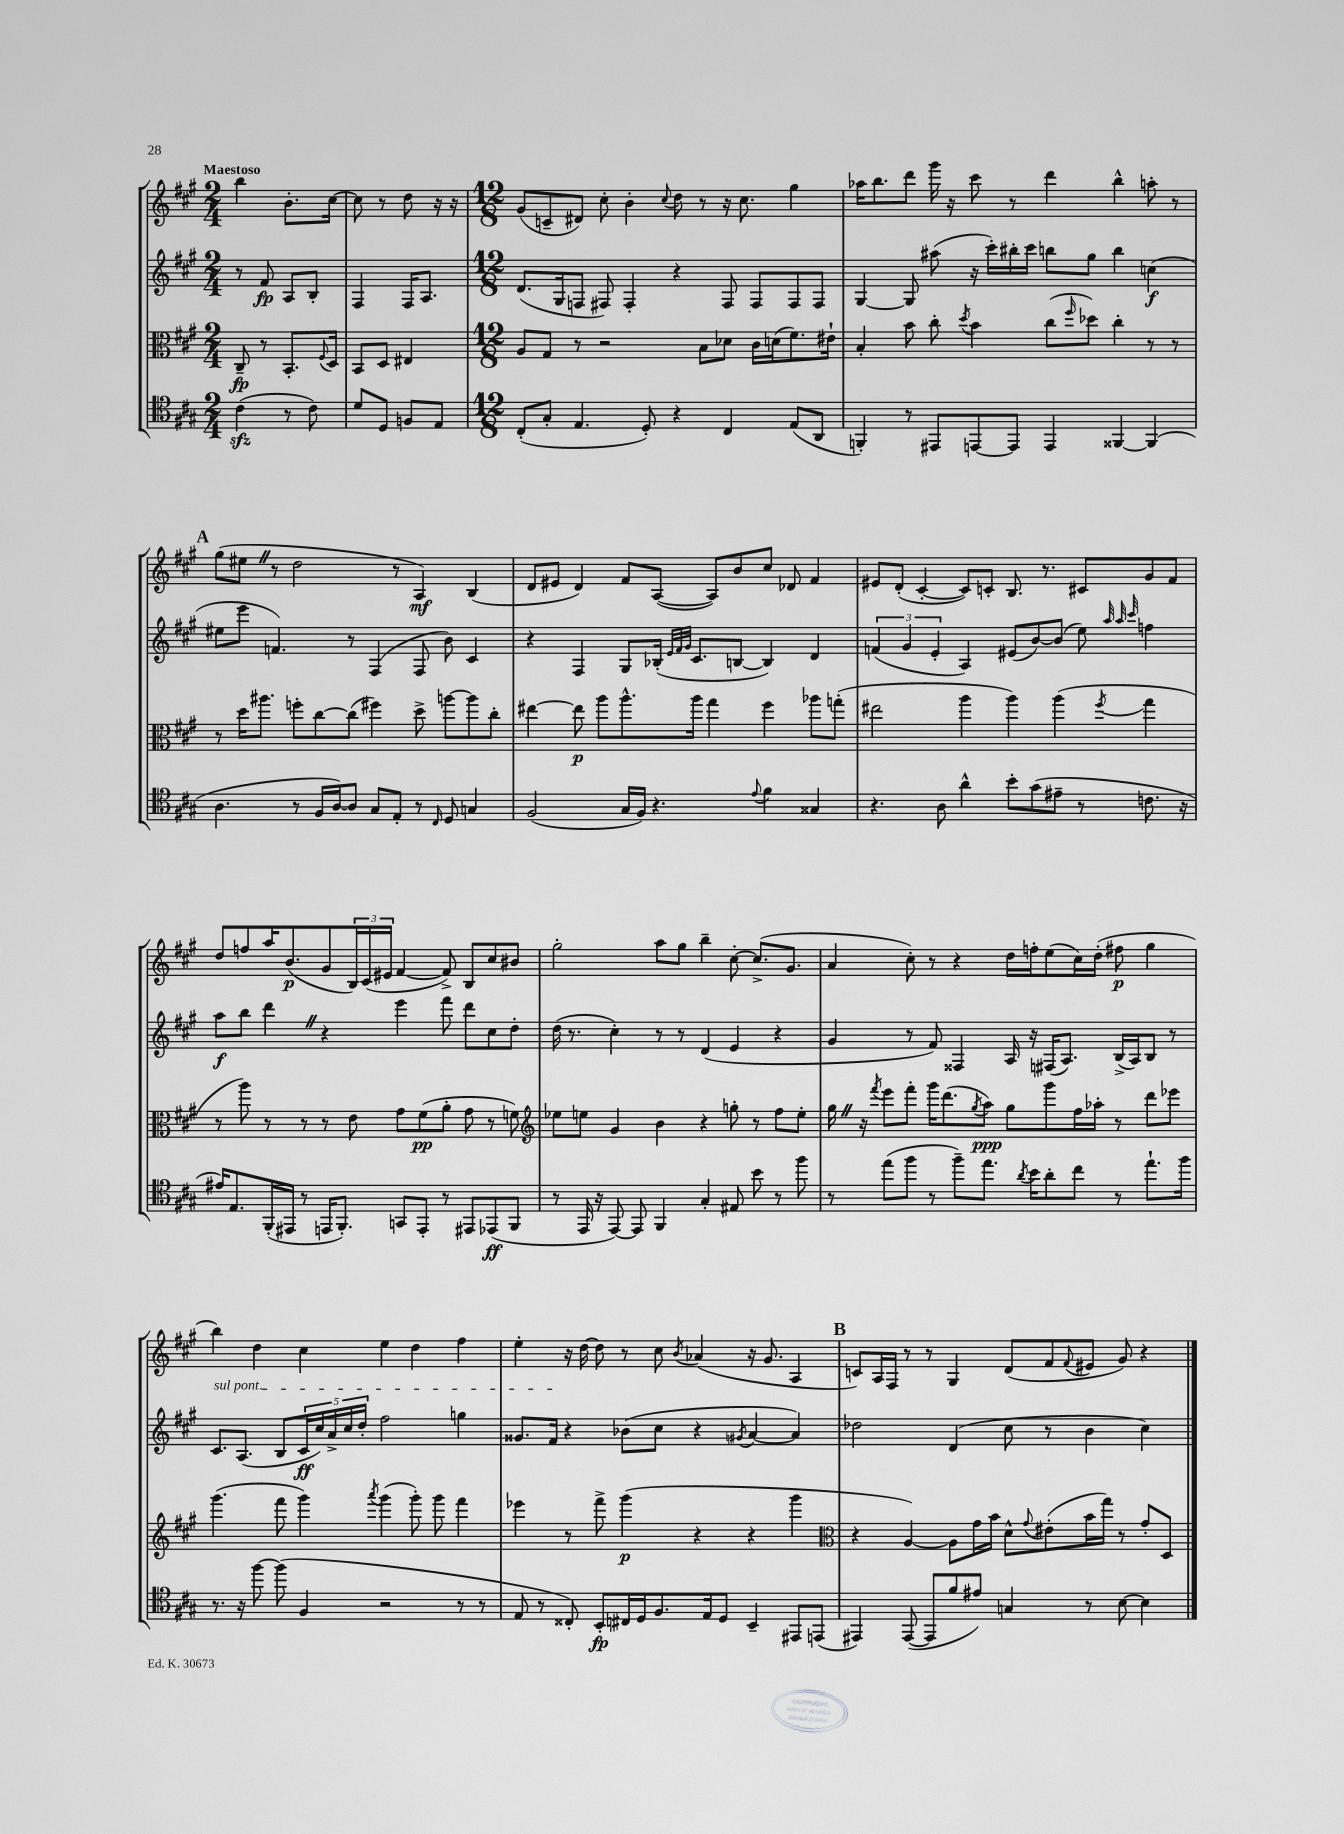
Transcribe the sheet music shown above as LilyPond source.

<<
\new StaffGroup <<
\new Staff = "s0" {
    \clef treble \key a \major \numericTimeSignature \time 2/4 \tempo "Maestoso"
    b''4 b'8.-. cis''16~ |
    cis''8 r8 d''8 r16 r16 |
    \numericTimeSignature \time 12/8 gis'8( c'8-- dis'8) cis''8-. b'4-. \appoggiatura { cis''8 } d''8 r8 r16 cis''8. gis''4 |
    aes''16 b''8. d'''8 gis'''16 r16 cis'''8 r8 d'''4 b''4-^ a''8-. r8 |
    \mark \markup { \bold "A" } gis''8( eis''8 \once \override BreathingSign.text = \markup { \musicglyph "scripts.caesura.straight" } \breathe r8 d''2 r8 a4\mf) b4( |
    d'8 eis'8 d'4) fis'8 a8~( a8) b'8 cis''8 des'8 fis'4 |
    eis'8 d'8-.( cis'4~-. cis'8) c'8-. b8. r8. cis'8 gis'8 fis'8 |
    d''8 f''8 a''16 b'8.\p( gis'8 \tuplet 3/2 { b16) cis'16( eis'16 } fis'4~ fis'8->) b8 cis''8 bis'8 |
    gis''2-. a''8 gis''8 b''4-- cis''8~-. cis''8.->( gis'8. |
    a'4 cis''8-.) r8 r4 d''16 f''16-. e''8( cis''16) d''16-.( fis''8\p gis''4 |
    b''4) d''4 cis''4 e''4 d''4 fis''4 |
    e''4-. r16 d''16~ d''8 r8 cis''8 \acciaccatura { b'8 } aes'4( r16 gis'8. a4 |
    \mark \markup { \bold "B" } c'8) a16 fis16 r8 r8 gis4 d'8( fis'8 \appoggiatura { fis'8 } eis'8 gis'8) r4 \bar "|." |
}
\new Staff = "s1" {
    \clef treble \key a \major \numericTimeSignature \time 2/4
    r8 fis'8\fp a8 b8-. |
    fis4 fis16 a8. |
    \numericTimeSignature \time 12/8 d'8.( gis16 f8 fis8) fis4-. r4 fis8 fis8 fis8 fis8 |
    gis4~ gis8 ais''8( r16 cis'''16-.) bis''16-. cis'''16 b''8 gis''8 b''4 c''4\f( |
    \mark \markup { \bold "A" } eis''8 e'''8 f'4.) r8 fis4( fis8 b'8) cis'4 |
    r4 fis4 gis8 bes16-.( \grace { e'32 fis'32 gis'32 } cis'8. b8~ b4) d'4 |
    \tuplet 3/2 { f'4( gis'4 e'4-. } a4) eis'8( b'8~) b'8( e''8) \grace { a''32 a''32 cis'''32 } f''4 |
    a''8\f b''8 d'''4 \once \override BreathingSign.text = \markup { \musicglyph "scripts.caesura.straight" } \breathe r4 e'''4 fis'''8 d'''8 cis''8 d''8-. |
    d''16( r8. cis''4-.) r8 r8 d'4( e'4 r4 |
    gis'4 r8 fis'8) fisis4 a16 r16 fis16( a8.) b16->( a16) b8 r8 |
    \once \override TextSpanner.bound-details.left.text = \markup { \italic "sul pont." } cis'8.\startTextSpan a8.( b8 \tuplet 5/4 { cis'16\ff cis''16) a'16-> cis''16 d''16-. } fis''2 g''4 |
    gisis'8. fis'16\stopTextSpan r4 bes'8( cis''8 r4 \acciaccatura { gis'8 } a'4~ a'4) |
    \mark \markup { \bold "B" } des''2 d'4( cis''8 r8 b'4 cis''4) \bar "|." |
}
\new Staff = "s2" {
    \clef alto \key a \major \numericTimeSignature \time 2/4
    cis8--\fp r8 b,8.-. \appoggiatura { fis8 } d16 |
    b,8 d8 eis4 |
    \numericTimeSignature \time 12/8 a8 gis8 r8 r2 b8 des'8 cis'16 d'16( fis'8.) eis'16-! |
    b4-. b'8 cis''8-. \acciaccatura { d''8 } b'4 cis''8( \grace { fis''16 } des''8) cis''4-. r8 r8 |
    \mark \markup { \bold "A" } r8 d''16 ais''8. f''8-. cis''8~ cis''8( fis''4) d''8-> a''8~ a''8 cis''8-. |
    eis''4~ eis''8\p a''8 a''8.-^ a''16 gis''4 fis''4 aes''8 g''8-.( |
    eis''2 a''4 a''4) a''4( \acciaccatura { fis''8 } gis''4 |
    r8 a''8) r8 r8 r8 e'8 gis'8 fis'8\pp( a'8-. gis'8 r8 f'8) |
    \clef treble ees''8 e''8 gis'4 b'4 r4 g''8-. r8 fis''8 e''8-. |
    gis''16 \once \override BreathingSign.text = \markup { \musicglyph "scripts.caesura.straight" } \breathe r16 \acciaccatura { fis'''8 } e'''8 fis'''8-. gis'''16 d'''8.( \acciaccatura { gis''8 } a''8\ppp) gis''8 gis'''8 fis''16 aes''16-. r8 d'''8 ees'''8 |
    gis'''4.( fis'''8 gis'''4) \acciaccatura { a'''8 } gis'''4( gis'''8-.) gis'''8 fis'''4 |
    ees'''4 r8 fis'''8-> gis'''4\p( r4 r4 gis'''4 |
    \mark \markup { \bold "B" } \clef alto r4 a4~) a8 gis'16 b'16 d'8-^ \appoggiatura { gis'8 } eis'8-.( b'16 gis''16) r8 gis'8-. d8 \bar "|." |
}
\new Staff = "s3" {
    \clef tenor \key a \major \numericTimeSignature \time 2/4
    cis'4\sfz( r8 cis'8) |
    d'8 d8 f8 e8 |
    \numericTimeSignature \time 12/8 cis8-.( gis8-. e4. d8-.) r4 cis4 e8( a,8 |
    f,4-.) r8 eis,8 e,8~ e,8 e,4 fisis,4~ fisis,4( |
    \mark \markup { \bold "A" } a4. r8 fis16 a16~) a8 gis8 e8-. r8 \grace { cis16 } d8 g4 |
    fis2( gis16 fis16) r4. \appoggiatura { e'8 } fis'4 gisis4 |
    r4. a8 a'4-^ b'8-. gis'8( eis'8-- r8 c'8. r16 |
    eis'16) e8. fis,16-.( eis,16 r8 e,16 fis,8.-.) g,8 e,8-. r8 eis,8 ees,8\ff( fis,8 |
    r8 e,16 r16 e,8~) e,8 fis,4 gis4-. eis8 b'8 r8 fis''8 |
    r8 e''8( fis''8 r8 fis''8--) e''8. \acciaccatura { a'8 } b'16 a'8-. cis''8 r8 e''8.-! fis''16 |
    r8. r16 fis''8~ fis''8( fis4 r2 r8 r8 |
    e8 r8 cisis8-.) b,8-.\fp cis16 d16 fis8. e16 d8 b,4-- eis,8 e,8( |
    \mark \markup { \bold "B" } eis,4) eis,8~( eis,8 fis'8 eis'8) g4 r8 b8~ b4 \bar "|." |
}
>>
>>
\layout { \context { \Score \remove "Bar_number_engraver" } }
